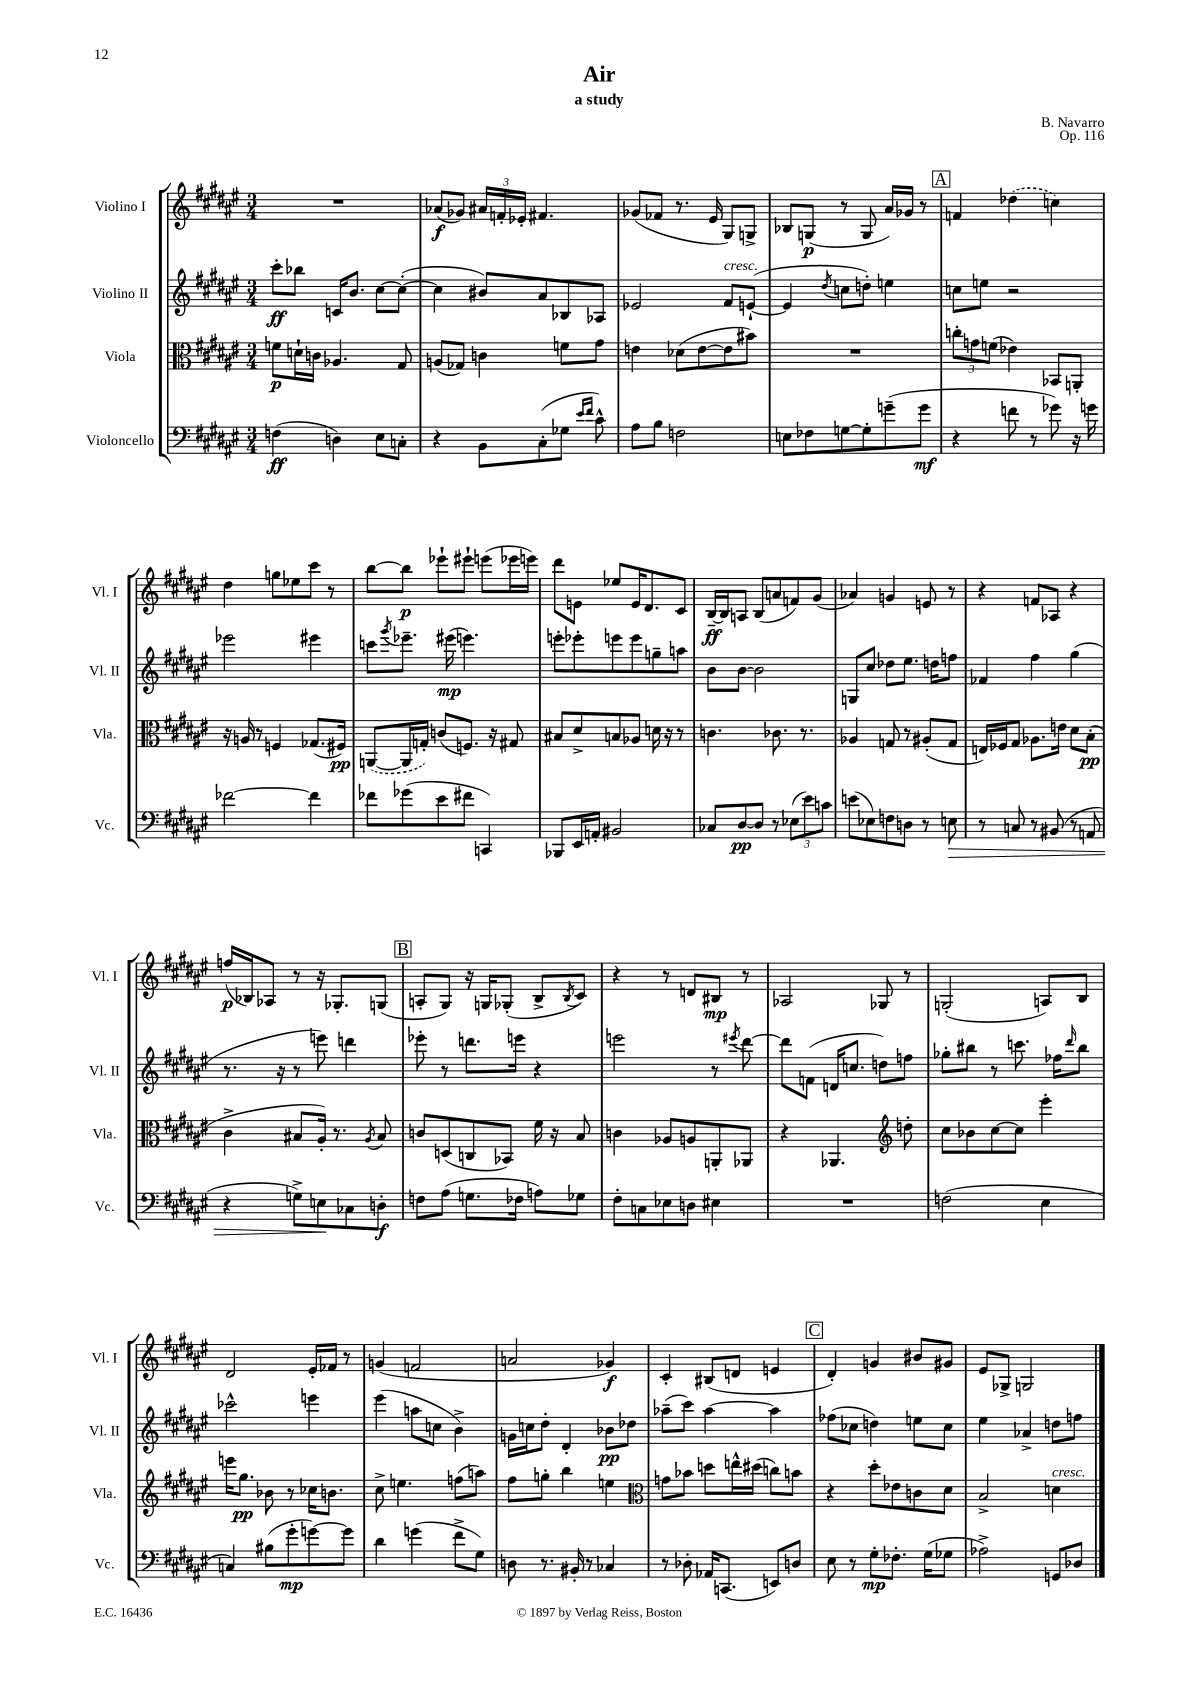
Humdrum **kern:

**kern	**dynam	**kern	**dynam	**kern	**dynam	**kern	**dynam
*part4	*part4	*part3	*part3	*part2	*part2	*part1	*part1
*staff4	*staff4	*staff3	*staff3	*staff2	*staff2	*staff1	*staff1
*I"Violoncello	*	*I"Viola	*	*I"Violino II	*	*I"Violino I	*
*I'Vc.	*	*I'Vla.	*	*I'Vl. II	*	*I'Vl. I	*
*clefF4	*	*clefC3	*	*clefG2	*	*clefG2	*
*k[f#c#g#d#a#e#]	*	*k[f#c#g#d#a#e#]	*	*k[f#c#g#d#a#e#]	*	*k[f#c#g#d#a#e#]	*
*M3/4	*	*M3/4	*	*M3/4	*	*M3/4	*
=1	=1	=1	=1	=1	=1	=1	=1
(4Fn\	ff	8fn\L	p	8ccc#'\L	ff	2.r	.
.	.	16dn`\L	.	8bb-X\J	.	.	.
.	.	16cn\JJ	.	.	.	.	.
4Dn\)	.	4.A-X/	.	16cn/KL	.	.	.
.	.	.	.	8.b/J	.	.	.
8E#\L	.	.	.	[8cc#\L	.	.	.
8Cn'\J	.	8G#/	.	(8cc#'\J_	.	.	.
=2	=2	=2	=2	=2	=2	=2	=2
4r	.	(8An/L	.	4cc#\]	.	(8a-X/L	f
.	.	8G-X/J)	.	.	.	8g-X/J)	.
8BB\L	.	4cn\	.	8b#X/L)	.	24a#X/LL	.
.	.	.	.	.	.	24fn'/	.
.	.	.	.	.	.	24e-X'/JJ	.
(8C#'\	.	.	.	8a#/	.	4.f#X/	.
8G-X\J	.	8fn\L	.	8B-X/	.	.	.
16qqe#/LL	.	.	.	.	.	.	.
16qqf#/JJ	.	.	.	.	.	.	.
8c#^^\)	.	8g#\J	.	8A-X/J	.	.	.
=3	=3	=3	=3	=3	=3	=3	=3
8A#\L	.	4en\	.	2e-X/	.	(8g-X/L	.
8B\J	.	.	.	.	.	8f-X/J	.
2Fn\	.	(8d-X\L	.	.	.	8.r	.
.	.	[8e\	.	.	.	.	.
.	.	.	.	.	.	16e#/	.
!	!	!	!	!LO:TX:a:i:t=cresc.	!	!	!
.	.	8e\]	.	8f#/L	.	8G#/L)	.
.	.	8b#X\J)	.	([8en`/J	.	8Gn^/J	.
=4	=4	=4	=4	=4	=4	=4	=4
8En\L	.	2.r	.	4e/]	.	8B-X/L	.
8F-X\	.	.	.	.	.	(8Gn/J	p
.	.	.	.	8qdd#/	.	.	.
[8Gn\	.	.	.	8ccn\L	.	8r	.
8G'\]	.	.	.	8ddn'\J)	.	8G/	.
(8gn~\	.	.	.	4een\	.	16a#/LL)	.
.	.	.	.	.	.	16g-X/JJ	.
8g\J	mf	.	.	.	.	8r	.
!!LO:REH:place=s1:t=A
=5	=5	=5	=5	=5	=5	=5	=5
4r	.	12ccn'\L	.	8ccn\L	.	4fn/	.
.	.	12gn\	.	.	.	.	.
.	.	.	.	8een\J	.	.	.
.	.	(12fn\J	.	.	.	.	.
8fn\	.	4e-X\)	.	2r	.	(4dd-X\	.
8r	.	.	.	.	.	.	.
8g-X\)	.	8BB-X/L	.	.	.	4ccn\)	.
16r	.	8AAn'/J	.	.	.	.	.
16gn\	.	.	.	.	.	.	.
!!LO:LB:g=z
=6	=6	=6	=6	=6	=6	=6	=6
[2f-X\	.	16r	.	2eee-X\	.	4dd#\	.
.	.	16An/	.	.	.	.	.
.	.	8r	.	.	.	.	.
.	.	4Fn/	.	.	.	8ggn\L	.
.	.	.	.	.	.	8ee-X\	.
4f-\]	.	(8.G-X/L	.	4eee#X\	.	8ccc#\J	.
.	.	.	.	.	.	8r	.
.	.	16F#X/Jk)	pp	.	.	.	.
=7	=7	=7	=7	=7	=7	=7	=7
8f-X\L	.	([8AAn/L	.	8cccn\L	.	[8bb\L	.
.	.	.	.	8qggg#/	.	.	.
(8g-X\	.	16AA/L]	.	8.eee-X~\J	.	8bb\J]	p
.	.	16Gn'/JJ)	.	.	.	.	.
8e#\	.	(8cn/L	.	.	.	8eee-X`\L	.
.	.	.	.	(16eee#X\	mp	.	.
8f#X\J	.	8.Fn/J)	.	4.eeen\)	.	8eee#X`\J	.
4CCn/)	.	.	.	.	.	(8eeen\L	.
.	.	16r	.	.	.	.	.
.	.	8G#X/	.	.	.	16eee-X\L	.
.	.	.	.	.	.	16eeen\JJ)	.
=8	=8	=8	=8	=8	=8	=8	=8
8BBB-X/L	.	8B#X/L	.	8eeen'\L	.	8ddd#\L	.
16EE#/L	.	8d#^/	.	8eee-X'\	.	8en\J	.
16AAn'/JJ	.	.	.	.	.	.	.
2BB#X/	.	8Bn/	.	8eeen\	.	8ee-X/L	.
.	.	8A-X/J	.	8eee\	.	16e/K	.
.	.	.	.	.	.	8.d#/	.
.	.	16dn\	.	8ggn~\	.	.	.
.	.	16r	.	.	.	.	.
.	.	8r	.	8aan\J	.	8c#/J	.
=9	=9	=9	=9	=9	=9	=9	=9
8C-X/L	.	4.cn\	.	8b\L	.	[16B~/LL	ff
.	.	.	.	.	.	16B/J]	.
[8D#/	pp	.	.	[8b\J	.	8An/J	.
8D#/J]	.	.	.	2b\]	.	(8B/L	.
8r	.	8.c-X\	.	.	.	8an/	.
(12E-X\L	.	.	.	.	.	8fn/)	.
.	.	8.r	.	.	.	.	.
12e#\)	.	.	.	.	.	.	.
.	.	.	.	.	.	(8g#/J	.
12cn\J	.	.	.	.	.	.	.
=10	=10	=10	=10	=10	=10	=10	=10
(8en\L	.	4A-X/	.	8Gn/L	.	4a-X/)	.
8E-X\)	.	.	.	8cc#/J	.	.	.
8Fn\	.	8Gn/	.	8dd-X\L	.	4gn/	.
8Dn\J	.	8r	.	8.ee#\J	.	.	.
8r	.	(8A#X'/L	.	.	.	8en/	.
.	.	.	.	16ddn\KL	.	.	.
!	!LO:HP:b	!	!	!	!	!	!
8En\	>	8G/J	.	8ffn\J	.	8r	.
=11	=11	=11	=11	=11	=11	=11	=11
8r	.	16En/LL)	.	4f-X/	.	4r	.
.	.	16F-X/J	.	.	.	.	.
8Cn/	.	8G#/J	.	.	.	.	.
8r	.	8.A-X\L	.	4ff#\	.	8fn/L	.
(8BB#X/	.	.	.	.	.	8A-X/J	.
.	.	16en\Jk	.	.	.	.	.
8r	.	8d#\L	.	(4gg#\	.	4r	.
8AAn/	.	(8B'\J	pp	.	.	.	.
!!LO:LB:g=z
=12	=12	=12	=12	=12	=12	=12	=12
4r	.	4c#^\	.	8.r	.	(16ffn/LL	p
.	.	.	.	.	.	16B-X/J)	.
.	.	.	.	.	.	8A-X/J	.
.	.	.	.	16r	.	.	.
8Gn^\L)	.	8B#X/L	.	8r	.	8r	.
8En\	.	16A#'/Jk)	.	8eeen\)	.	16r	.
.	.	8.r	.	.	.	8.G-X'/L	.
8C-X\	]	.	.	4dddn\	.	.	.
.	.	8qA#/	.	.	.	.	.
8Dn'\J	f	8B#/	.	.	.	(8Gn/J	.
!!LO:REH:place=s1:t=B
=13	=13	=13	=13	=13	=13	=13	=13
8Fn\L	.	8cn/L	.	8eee-X'\	.	8An'/L	.
(8A#\J	.	(8Dn/	.	8r	.	8G#/J)	.
8.Gn\L	.	8Cn/	.	8.dddn\L	.	16r	.
.	.	.	.	.	.	16Gn/KL	.
.	.	8BB-X/J)	.	.	.	(8G-X'/J	.
16F-X\Jk	.	.	.	16eeen\Jk	.	.	.
8An\L)	.	16f#\	.	4r	.	8B^/L	.
.	.	16r	.	.	.	.	.
.	.	.	.	.	.	8qB/	.
8G-X\J	.	8B/	.	.	.	8c#/J)	.
=14	=14	=14	=14	=14	=14	=14	=14
8F#'\L	.	4cn\	.	2eeen\	.	4r	.
8Cn\	.	.	.	.	.	.	.
8E-X\	.	8A-X/L	.	.	.	8r	.
8Dn\J	.	8An/	.	.	.	8dn/L	.
4E#X\	.	8AAn'/	.	8r	.	8B#X/J	mp
.	.	.	.	8qeee#X/	.	.	.
.	.	8AA-X/J	.	[8ddd#\	.	8r	.
=15	=15	=15	=15	=15	=15	=15	=15
2.r	.	4r	.	8ddd#\L]	.	2A-X/	.
.	.	.	.	(8fn\J	.	.	.
.	.	4.AA-X/	.	16dn/KL	.	.	.
.	.	.	.	8.ccn/J	.	.	.
.	.	.	.	8ddn\L)	.	8G-X/	.
*	*	*clefG2	*	*	*	*	*
.	.	8ddn'\	.	8ffn\J	.	8r	.
=16	=16	=16	=16	=16	=16	=16	=16
(2Fn\	.	8cc#\L	.	8gg-X'\L	.	(2Gn'/	.
.	.	8b-X\	.	8bb#X\J	.	.	.
.	.	[8cc#\	.	8r	.	.	.
.	.	8cc#\J]	.	8.cccn\	.	.	.
4E#\	.	4eee#'\	.	.	.	8An/L)	.
.	.	.	.	16ff-X\KL	.	.	.
.	.	.	.	16qqddd#/	.	.	.
.	.	.	.	8bb#\J	.	8B/J	.
!!LO:LB:g=z
=17	=17	=17	=17	=17	=17	=17	=17
4Cn/)	.	16eeen\KL	.	2ccc-X^^\	.	2d#/	.
.	.	8.gg#\J	pp	.	.	.	.
(8B#X\L	.	8b-X\	.	.	.	.	.
8g#'\	mp	8r	.	.	.	.	.
[8gn\)	.	16cc-X\KL	.	4eeen\	.	16e#'/LL	.
.	.	8.bn\J	.	.	.	16f-X/JJ	.
8g\J]	.	.	.	.	.	8r	.
=18	=18	=18	=18	=18	=18	=18	=18
4d#\	.	8cc#^\	.	(4eee#\	.	(4gn/	.
.	.	4.een\	.	.	.	.	.
(4gn\	.	.	.	8aan\L	.	2fn/	.
.	.	.	.	8ccn\J	.	.	.
8f#^\L	.	(8ffn\L	.	4b^\)	.	.	.
8G#\J)	.	8aan\J)	.	.	.	.	.
=19	=19	=19	=19	=19	=19	=19	=19
8Dn\	.	8ff#\L	.	16gn\LL	.	2an/	.
.	.	.	.	16ccn\J	.	.	.
8.r	.	8ggn'\J	.	8dd#'\J	.	.	.
.	.	4bb\	.	4d#'/	.	.	.
16BB#X'/	.	.	.	.	.	.	.
8r	.	.	.	.	.	.	.
4C-X/	.	4een\	.	8b-X\L	pp	4g-X/)	f
.	.	.	.	8dd-X\J	.	.	.
=20	=20	=20	=20	=20	=20	=20	=20
*	*	*clefC3	*	*	*	*	*
8r	.	8gn\L	.	(8aa-X~\L	.	4c#'/	.
8D-X'\	.	8b-X\J	.	8ccc#\J)	.	.	.
16AA-X/KL	.	8ddn\L	.	[4aa-\	.	(8B#X/L	.
(8.CCn/J	.	.	.	.	.	.	.
.	.	16een^^\L	.	.	.	8dn/J	.
.	.	(16dd#X\JJ	.	.	.	.	.
8EEn/L)	.	8ccn\L)	.	4aa-\]	.	4en/	.
8Dn/J	.	8bn\J	.	.	.	.	.
!!LO:REH:place=s1:t=C
=21	=21	=21	=21	=21	=21	=21	=21
8E#\	.	4r	.	(8ff-X\L	.	4d#'/)	.
8r	.	.	.	8cc-X\J	.	.	.
8G#'\L	mp	8dd#'\L	.	4ddn\)	.	4gn/	.
8.F-X'\J	.	8e-X\	.	.	.	.	.
.	.	8cn\	.	8een\L	.	8b#X/L	.
(16G#\KL	.	.	.	.	.	.	.
8G-X\J	.	8d#\J	.	8cc-\J	.	8g#X/J	.
=22	=22	=22	=22	=22	=22	=22	=22
2A-X^\)	.	2B^/	.	4ee#\	.	8e#/L	.
.	.	.	.	.	.	8G-X^/J	.
.	.	.	.	4a-X^/	.	2Gn/	.
!	!	!LO:TX:a:i:t=cresc.	!	!	!	!	!
8GGn/L	.	4dn\	.	8ddn\L	.	.	.
8D-X/J	.	.	.	8ffn\J	.	.	.
==	==	==	==	==	==	==	==
*-	*-	*-	*-	*-	*-	*-	*-
